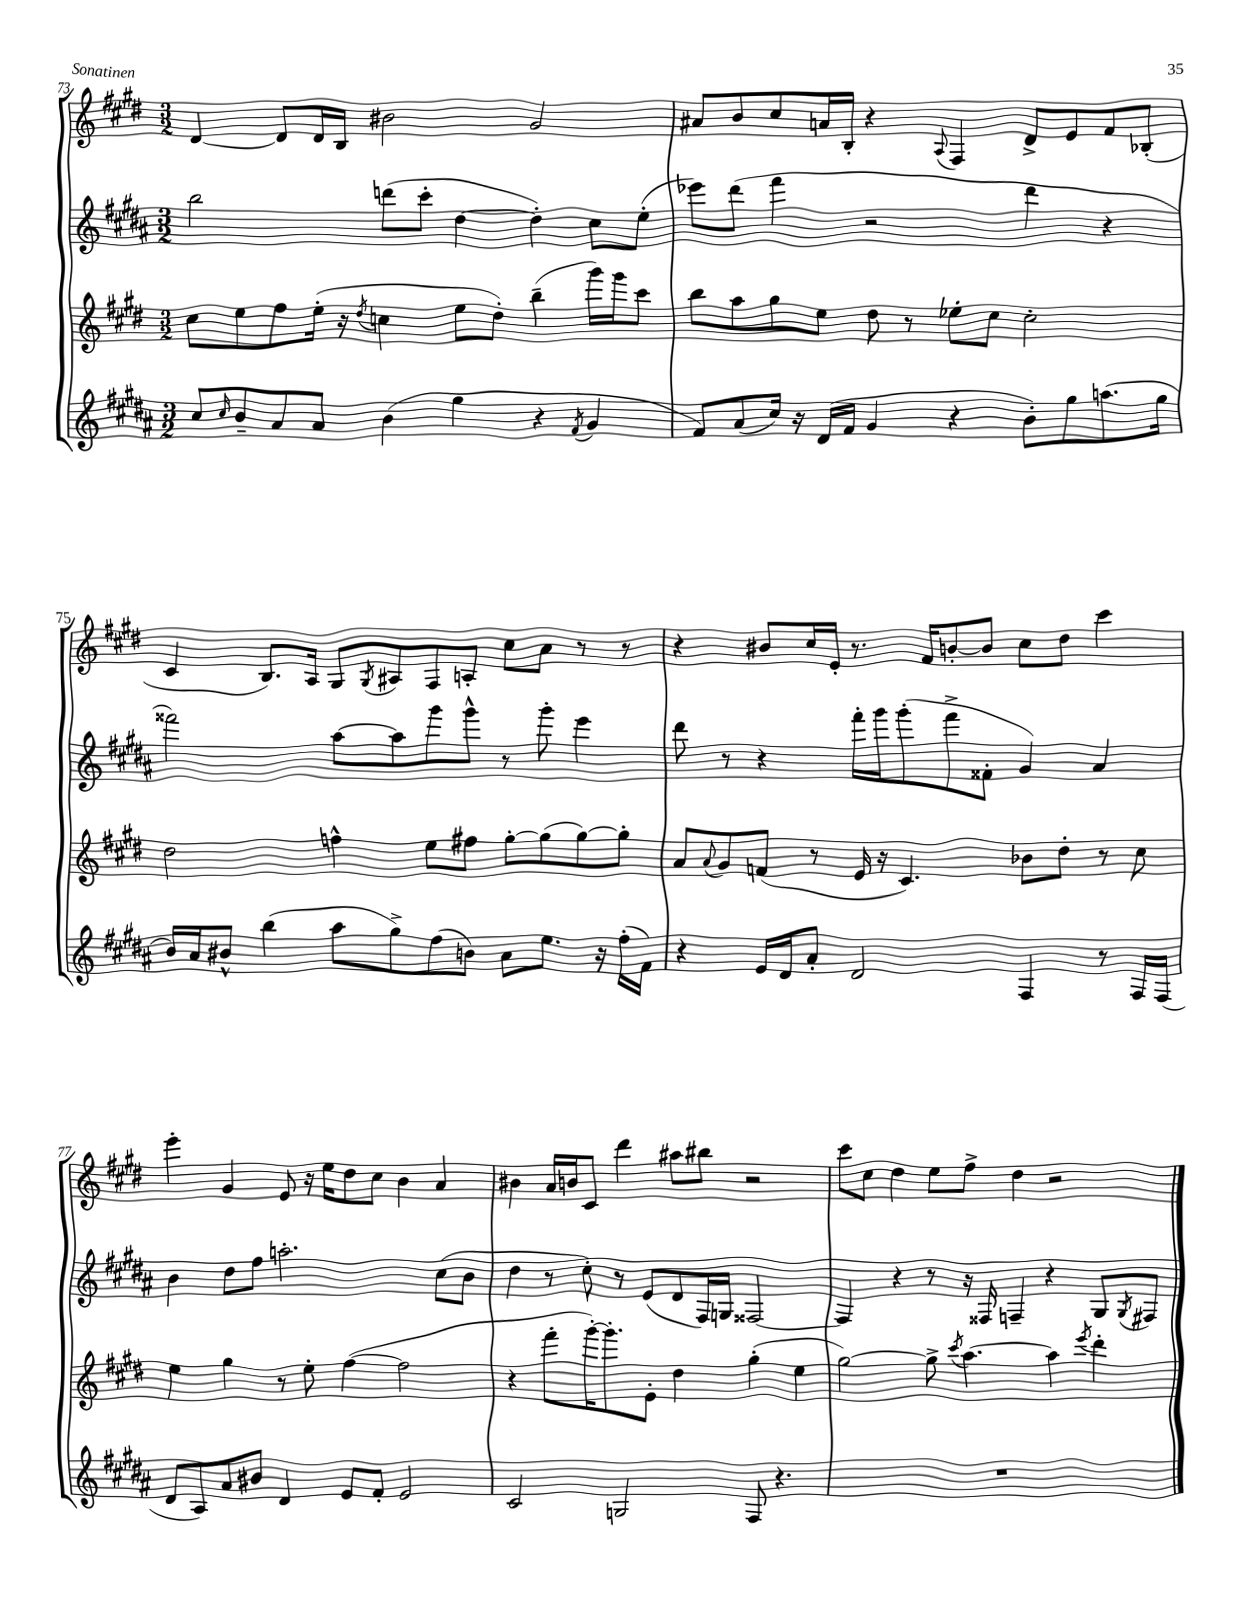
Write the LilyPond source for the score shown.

<<
\new StaffGroup <<
\new Staff = "s0" {
    \clef treble \key e \major \numericTimeSignature \time 3/2
    dis'4~ dis'8 dis'16 b16 bis'2 gis'2 |
    ais'8 b'8 cis''8 a'16 b16-. r4 \appoggiatura { a8 } fis4 dis'8-> e'8 fis'8 bes8-.( |
    cis'4 b8.) a16 gis8 \acciaccatura { gis8 } ais8 fis8 a8-. cis''8 a'8 r8 r8 |
    r4 bis'8 cis''16 e'16-. r8. fis'16 b'8~-. b'8 cis''8 dis''8 cis'''4 |
    e'''4-. gis'4 e'8 r16 e''16 dis''8 cis''8 b'4 a'4 |
    bis'4 a'16 b'16 cis'8 dis'''4 ais''8 bis''8 r2 |
    cis'''8 cis''8 dis''4 e''8 fis''8-> dis''4 r2 \bar "|." |
}
\new Staff = "s1" {
    \clef treble \key b \major \numericTimeSignature \time 3/2
    b''2 d'''8( cis'''8-. dis''4~ dis''4-.) cis''8 e''8-.( |
    ees'''8) dis'''8( fis'''4 r2 dis'''4 r4 |
    fisis'''2) ais''8~ ais''8 gis'''8 gis'''8-^ r8 gis'''8-. e'''4 |
    dis'''8 r8 r4 fis'''16-. gis'''16 gis'''8-.( fis'''8-> fisis'8-. gis'4) ais'4 |
    b'4 dis''8 fis''8 a''2.-. cis''8( b'8 |
    dis''4 r8 cis''8-.) r8 e'8( dis'8 fis16) g16 fisis2~ |
    fisis4 r4 r8 r16 fisis16 f4-- r4 gis8 \acciaccatura { gis8 } fis8 \bar "|." |
}
\new Staff = "s2" {
    \clef treble \key e \major \numericTimeSignature \time 3/2
    cis''8 e''8 fis''8 e''16-.( r16 \acciaccatura { dis''8 } c''4 e''8 dis''8-.) b''4--( gis'''16) gis'''16 cis'''8 |
    b''8 a''8 gis''8 e''8 dis''8 r8 ees''8-. cis''8 cis''2-. |
    dis''2 f''4-^ e''8 fis''8 gis''8~-. gis''8( gis''8~) gis''8-. |
    a'8 \appoggiatura { a'8 } gis'8 f'8( r8 e'16 r16 cis'4.) bes'8 dis''8-. r8 cis''8 |
    e''4 gis''4 r8 e''8-. fis''4~( fis''2 |
    r4 fis'''8-. gis'''16~-.) gis'''8.-. e'8-. dis''4 gis''4-.( e''4 |
    gis''2~) gis''8-> \acciaccatura { cis'''8 } a''4.~ a''4 \acciaccatura { e'''8 } dis'''4-. \bar "|." |
}
\new Staff = "s3" {
    \clef treble \key b \major \numericTimeSignature \time 3/2
    cis''8 \grace { cis''16 } b'8-- ais'8 ais'8 b'4( gis''4 r4 \acciaccatura { fis'8 } gis'4 |
    fis'8) ais'8( cis''16) r16 dis'16( fis'16 gis'4 r4 b'8-.) gis''8 a''8.( gis''16 |
    b'16) ais'16 bis'8-^ b''4( ais''8 gis''8->) fis''8( b'8) ais'8 e''8. r16 fis''16-.( fis'16) |
    r4 e'16 dis'16 ais'8-. dis'2 fis4 r8 fis16 fis16( |
    dis'8 ais8) ais'8 bis'8 dis'4 e'8 fis'8-. e'2 |
    cis'2 g2 fis8 r4. |
    R1. \bar "|." |
}
>>
>>
\layout { \context { \Score currentBarNumber = #73 } }
